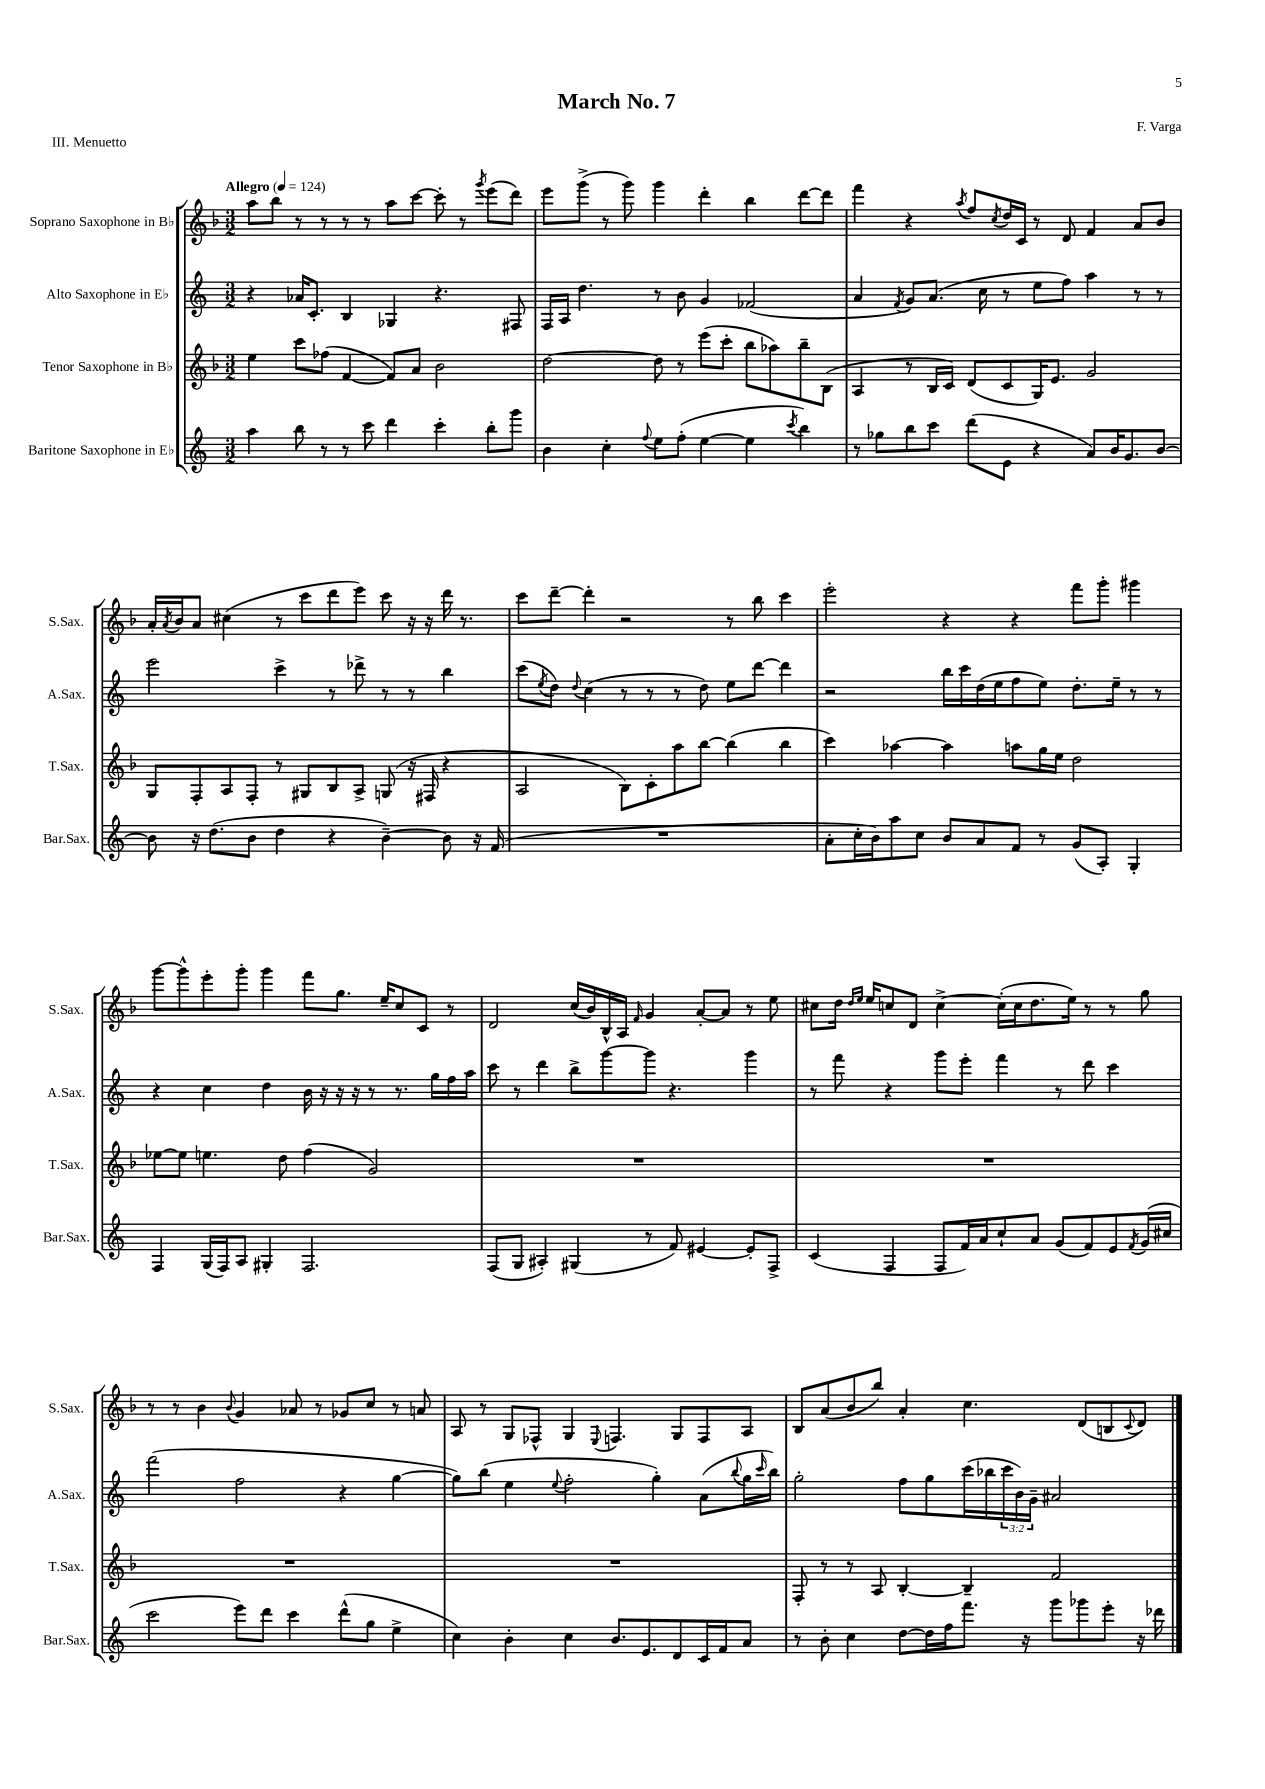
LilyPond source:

\header { title = "March No. 7" composer = "F. Varga" piece = "III. Menuetto" }
<<
\new StaffGroup <<
\new Staff = "s0" \with { instrumentName = "Soprano Saxophone in Bb" shortInstrumentName = "S.Sax." } {
    \clef treble \key f \major \numericTimeSignature \time 3/2 \tempo "Allegro" 4 = 124
    a''8 bes''8 r8 r8 r8 r8 a''8 c'''8~ c'''8-. r8 \acciaccatura { g'''8 } e'''8( d'''8) |
    e'''8 g'''8->( r8 g'''8) g'''4 d'''4-. bes''4 d'''8~ d'''8 |
    f'''4 r4 \acciaccatura { a''8 } f''8 \acciaccatura { c''8 } d''16 c'16 r8 d'8 f'4 a'8 bes'8 |
    a'16-. \acciaccatura { a'8 } bes'16 a'8 cis''4( r8 c'''8 d'''8 e'''8) c'''8 r16 r16 d'''16 r8. |
    c'''8 d'''8~-- d'''4-. r2 r8 bes''8 c'''4 |
    e'''2-. r4 r4 f'''8 g'''8-. gis'''4 |
    g'''8~ g'''8-^ e'''8-. g'''8-. g'''4 f'''8 g''8. e''16-- c''8 c'8 r8 |
    d'2 c''16( bes'16) bes16-^ a16 \grace { f'16 } g'4 a'8~-. a'8 r8 e''8 |
    cis''8 d''16 \grace { d''16 e''16 } e''16 c''8 d'8 c''4~-> c''16-.( c''16 d''8. e''16) r8 r8 g''8 |
    r8 r8 bes'4 \appoggiatura { bes'8 } g'4 aes'8 r8 ges'8 c''8 r8 a'8 |
    a8 r8 g8 fes8-^ g4 \appoggiatura { e8 } f4. g8 f8 a8 |
    bes8 a'8( bes'8 bes''8) a'4-. c''4. d'8( b8 \appoggiatura { c'8 } d'8) \bar "|." |
}
\new Staff = "s1" \with { instrumentName = "Alto Saxophone in Eb" shortInstrumentName = "A.Sax." } {
    \clef treble \key c \major \numericTimeSignature \time 3/2 \override Staff.TupletNumber.text = #tuplet-number::calc-fraction-text
    r4 aes'16 c'8.-. b4 ges4 r4. fis8 |
    f16 a16 d''4. r8 b'8 g'4 fes'2( |
    a'4 \acciaccatura { f'8 } g'8) a'8.( c''16 r8 e''8 f''8) a''4 r8 r8 |
    e'''2 c'''4-> r8 des'''8-> r8 r8 b''4 |
    c'''8( \acciaccatura { e''8 } d''8) \appoggiatura { d''8 } c''4( r8 r8 r8 d''8) e''8 d'''8~ d'''4 |
    r2 b''16 c'''16 d''16( e''16 f''8 e''8) d''8.-. e''16-- r8 r8 |
    r4 c''4 d''4 b'16 r16 r16 r16 r8 r8. g''16 f''16 a''16 |
    c'''8 r8 d'''4 b''8-> g'''8~ g'''8 r4. g'''4 |
    r8 f'''8 r4 g'''8 e'''8-. f'''4 r8 d'''8 c'''4 |
    f'''2( f''2 r4 g''4~ |
    g''8) b''8( e''4 \appoggiatura { e''8 } f''2-. g''4-.) a'8( \appoggiatura { b''8 } g''16 \grace { c'''16 } b''16) |
    g''2-. f''8 g''8 c'''16( bes''16 \tuplet 3/2 { c'''16 b'16) g'16-- } ais'2 \bar "|." |
}
\new Staff = "s2" \with { instrumentName = "Tenor Saxophone in Bb" shortInstrumentName = "T.Sax." } {
    \clef treble \key f \major \numericTimeSignature \time 3/2
    e''4 c'''8 fes''8( f'4~ f'8) a'8 bes'2 |
    d''2~ d''8 r8 e'''8( c'''8-. bes''8 aes''8) bes''8-- bes8( |
    a4 r8 bes16 c'16) d'8( c'8 g16) e'8. g'2 |
    g8 f8-. a8 f8-. r8 gis8 bes8 a8-> g8( r16 fis16 r4 |
    a2 bes8) c'8-. a''8 bes''8~ bes''4( bes''4 |
    c'''4) aes''4~ aes''4 a''8 g''16 e''16 d''2 |
    ees''8~ ees''8 e''4. d''8 f''4( g'2) |
    R1. |
    R1. |
    R1. |
    R1. |
    f8-. r8 r8 a8 bes4~-. bes4-- f'2 \bar "|." |
}
\new Staff = "s3" \with { instrumentName = "Baritone Saxophone in Eb" shortInstrumentName = "Bar.Sax." } {
    \clef treble \key c \major \numericTimeSignature \time 3/2
    a''4 b''8 r8 r8 c'''8 d'''4 c'''4-. b''8-. g'''8 |
    b'4 c''4-. \appoggiatura { f''8 } e''8 f''8-.( e''4~ e''4 \acciaccatura { c'''8 } b''4) |
    r8 ges''8 b''8 c'''8 d'''8( e'8 r4 a'8) b'16 g'8. b'8~ |
    b'8 r16 d''8.( b'8 d''4 r4 b'4~--) b'8 r16 f'16( |
    R1. |
    a'8-. c''16-. b'16) a''8 c''8 b'8 a'8 f'8 r8 g'8( a8-.) g4-. |
    f4 g16( f16) a8 gis4-. f2. |
    f8( g8 ais4-.) gis4( r8 f'8) eis'4~ eis'8-. f8-> |
    c'4( f4 f8 f'16) a'16 c''8-! a'8 g'8( f'8) e'8 \acciaccatura { f'8 } g'16( cis''16 |
    c'''2 e'''8) d'''8 c'''4 d'''8-^( g''8 e''4-> |
    c''4) b'4-. c''4 b'8. e'8. d'8 c'16 f'16 a'8 |
    r8 b'8-. c''4 d''8~ d''16 f''16 f'''8. r16 g'''8 ges'''8 e'''8-. r16 des'''16 \bar "|." |
}
>>
>>
\layout { \context { \Score \remove "Bar_number_engraver" } }
